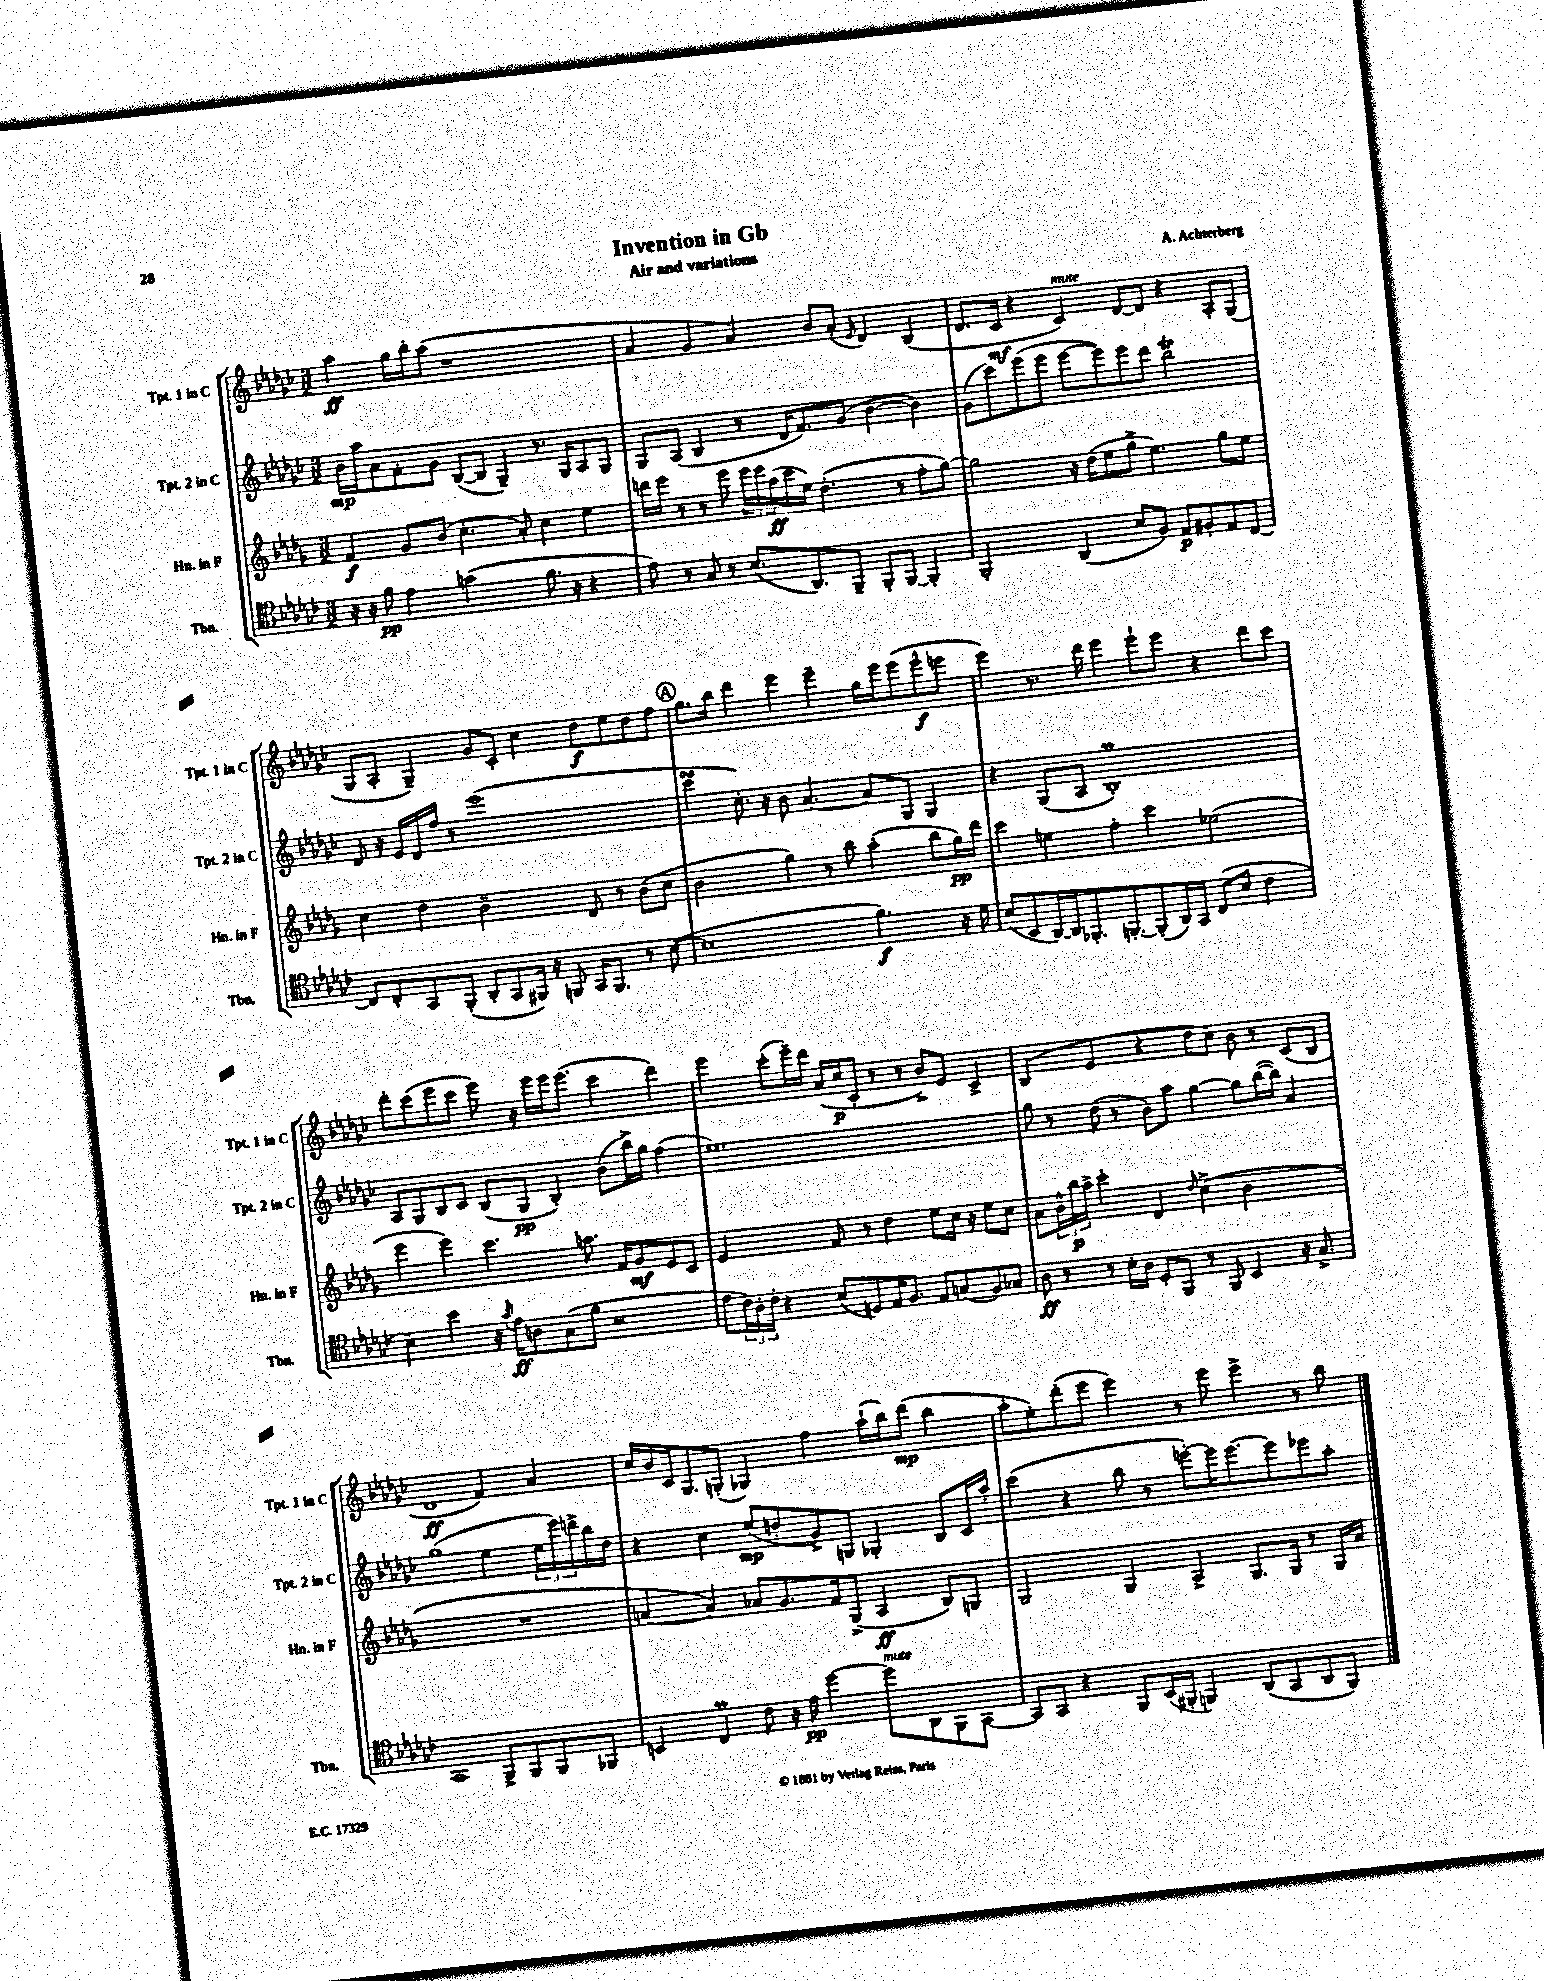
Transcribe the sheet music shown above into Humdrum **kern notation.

**kern	**kern	**kern	**kern
*staff4	*staff3	*staff2	*staff1
*clefC4	*clefG2	*clefG2	*clefG2
*k[b-e-a-d-g-c-]	*k[b-e-a-d-g-]	*k[b-e-a-d-g-c-]	*k[b-e-a-d-g-c-]
*M3/2	*M3/2	*M3/2	*M3/2
16r	4f	16b-	4aa-
16r	.	16aa-	.
8f	.	8a-	.
4e-	8g-	8f'	16gg-
.	.	.	16bb-'
.	(8b-	8g-	(8aa-
(2g	4.cc'	([8B-	1r
.	.	8B-]	.
.	.	4G-~)	.
.	8a-')	.	.
8.f	4cc	8.r	.
16r	.	16G-	.
4r	4ee-	8A-	.
.	.	8G-	.
=	=	=	=
8e-)	16ddd	8G-	4a-
.	16eee-	.	.
8r	8r	(8A-	.
8G-	8r	4B-	4g-
8r	8eee-	.	.
(8.B-	24eee-	8r	4a-)
.	24eee-	.	.
.	(24aa-	.	.
.	16ccc	16d-	.
8.AA-)	16ee-)	8.f)	.
.	(4.dd-'	.	8b-
8FF~	.	(8g-	(8a-'
.	.	.	16qqe-
8FF'	.	[4b-	4d-)
[8FF	8r	.	.
4FF']	8ff'	4b-])	(4B-
.	[8gg-)	.	.
=	=	=	=
2FF'	2gg-]	(8g-	8.d-
.	.	8ccc-)	.
.	.	.	16c-
.	.	(8eee-	4r
.	.	8eee-	.
(4AA-	16r	[8eee-	4c-)
.	(16dd-	.	.
.	8ee-	8eee-])	.
8B-	8gg-^	8eee-	[8d-
8F)	4.ee-)	8ddd-	8d-]
8E-	.	2bb-	4r
8F#'	.	.	.
8E-	8gg-	.	8A-'
[8C-	8ee-	.	(8G-
=	=	=	=
8C-]	4cc	8d-	8G-
8C-'	.	16r	8A-'
.	.	16e-	.
8GG-	4dd-	16d-	4G-~)
.	.	16ff	.
(8FF'	.	8r	.
8AA-'	2b-~	(1eee-	8g-
8GG-	.	.	8c-'
16FF#)	.	.	4cc-
16r	.	.	.
8FF	.	.	.
16GG-	8d-	.	8dd-
8.FF	.	.	.
.	8r	.	8ee-
8r	(8b-	.	8dd-
([8B-	8cc	.	8ff
=	=	=	=
1B-]	2b-	4ccc-	8.gg-
.	.	.	16bb-
.	.	8.cc-')	4ddd-
.	.	16r	.
.	4gg-)	8b-	4eee-
.	.	[4.a-	.
.	8r	.	4eee-~
.	8bb-	.	.
4.f)	(4aa-'	8a-]	16gg-
.	.	.	16eee-
.	.	8G-	(8eee-
.	8bb-	4G-	8eee-^^
16r	16gg-)	.	8eee
16d-	16ddd-	.	.
=	=	=	=
(8B-	4ccc	4r	4eee-)
8BB-	.	.	.
[16AA-)	4ee	(8G-	8.r
16AA-]	.	.	.
8.FF-'	.	8A-	.
.	.	.	16ddd-
.	4ff'	1B-')	4eee-
[8.FF'	.	.	.
(8FF']	4ccc	.	8eee-`
16AA-)	.	.	8eee-
16GG-	.	.	.
(8C-	(2ee-	.	4r
8B-	.	.	.
4c-	.	.	8ddd-
.	.	.	8ccc-
=	=	=	=
4B-)	4eee-	8A-	8ddd-'
.	.	8G-	(8ccc-
4b-	4eee-)	8B-	8eee-
.	.	8c-	8ccc-
16r	4.ccc	(8B-	8eee-)
8qg-	.	.	.
16e-	.	.	.
8A	.	8G-	16r
.	.	.	16eee-
(8G-	.	4B-')	16eee-
.	.	.	(8.eee-
8f	8.aa	.	.
2r	.	(8b-	4ccc-
.	16f	.	.
.	8g-	16bb-^)	.
.	.	16gg-	.
.	8e-	(4ff	4ddd-)
.	8c	.	.
=	=	=	=
8e-	2e-	1.ee-)	4eee-
24c-)	.	.	.
24A-'	.	.	.
24c-'	.	.	.
4r	.	.	(8ccc-'
.	.	.	16eee-~)
.	.	.	16ddd-
(8B-	8f	.	(16a-
.	.	.	16cc-
8D)	8r	.	8c-'
16E-	4dd-	.	8r
8.F	.	.	.
.	.	.	8r
8E-	8ee-	.	8b-^)
(8G	16cc	.	8e-
.	16r	.	.
8F)	8ee-	.	4c-^
8G-	8cc	.	.
=	=	=	=
8A-	8a-	8gg-	(4B-
8r	24b-^^	8r	.
.	24bb-	.	.
.	24aa-^	.	.
8r	4ccc'	(8dd-	4e-
16B-'	.	8r	.
16A-	.	.	.
8D-'	4d-	8b-)	4r
8FF	.	8aa-	.
.	16qqdd-	.	.
8r	(4cc^	[4gg-	8dd-
8FF	.	.	8cc-)
4BB-	2b-	8gg-]	8b-
.	.	([16bb-	8r
.	.	16bb-])	.
16r	.	4a-	(8c-
8.G-^	.	.	.
.	.	.	8B-
=	=	=	=
1GG-	1.r	(1gg-	1d-
8FF^	.	4ee-	4f)
8FF	.	.	.
8FF	.	24ee-	4a-
.	.	24eee-)	.
.	.	24ddd^	.
8FF-	.	16bb-	.
.	.	16dd-	.
=	=	=	=
4BB	[4a	4r	16cc-
.	.	.	16b-
.	.	.	16c-
.	.	.	8.G-
4C-	4a])	4cc-	.
.	.	.	(8G'
8c-	8a-	(8ee-	4G-)
16r	8.g-	8dd'	.
16e-	.	.	.
[4dd-	.	8g-^)	4ff
.	16f	.	.
.	(8G-^	8G	.
8dd-]	4A-	4G-'	(16aa-`
.	.	.	16bb-)
8AA-	.	.	(8ddd-
8FF	8B-)	8B-	4bb-
[8GG-	8G	16c-	.
.	.	16aa-'	.
=	=	=	=
8GG-]	2G-	(4ccc-	8aa-'
8GG-	.	.	8ee-')
4r	.	4r	(8ddd-'
.	.	.	8eee-
8FF	4G-	8bb-	4eee-)
(16BB-	.	8r	.
16FF#'	.	.	.
4FF)	4A-^	[8eee')	8r
.	.	16eee]	8eee-
.	.	[8.eee	.
(8AA-	8.G-	.	4eee-^
8GG-	.	8eee]	.
.	16G-	.	.
8AA-	8r	8eee-	8r
8FF)	16G-	8aa-'	8bb-
.	16a-	.	.
==	==	==	==
*-	*-	*-	*-
